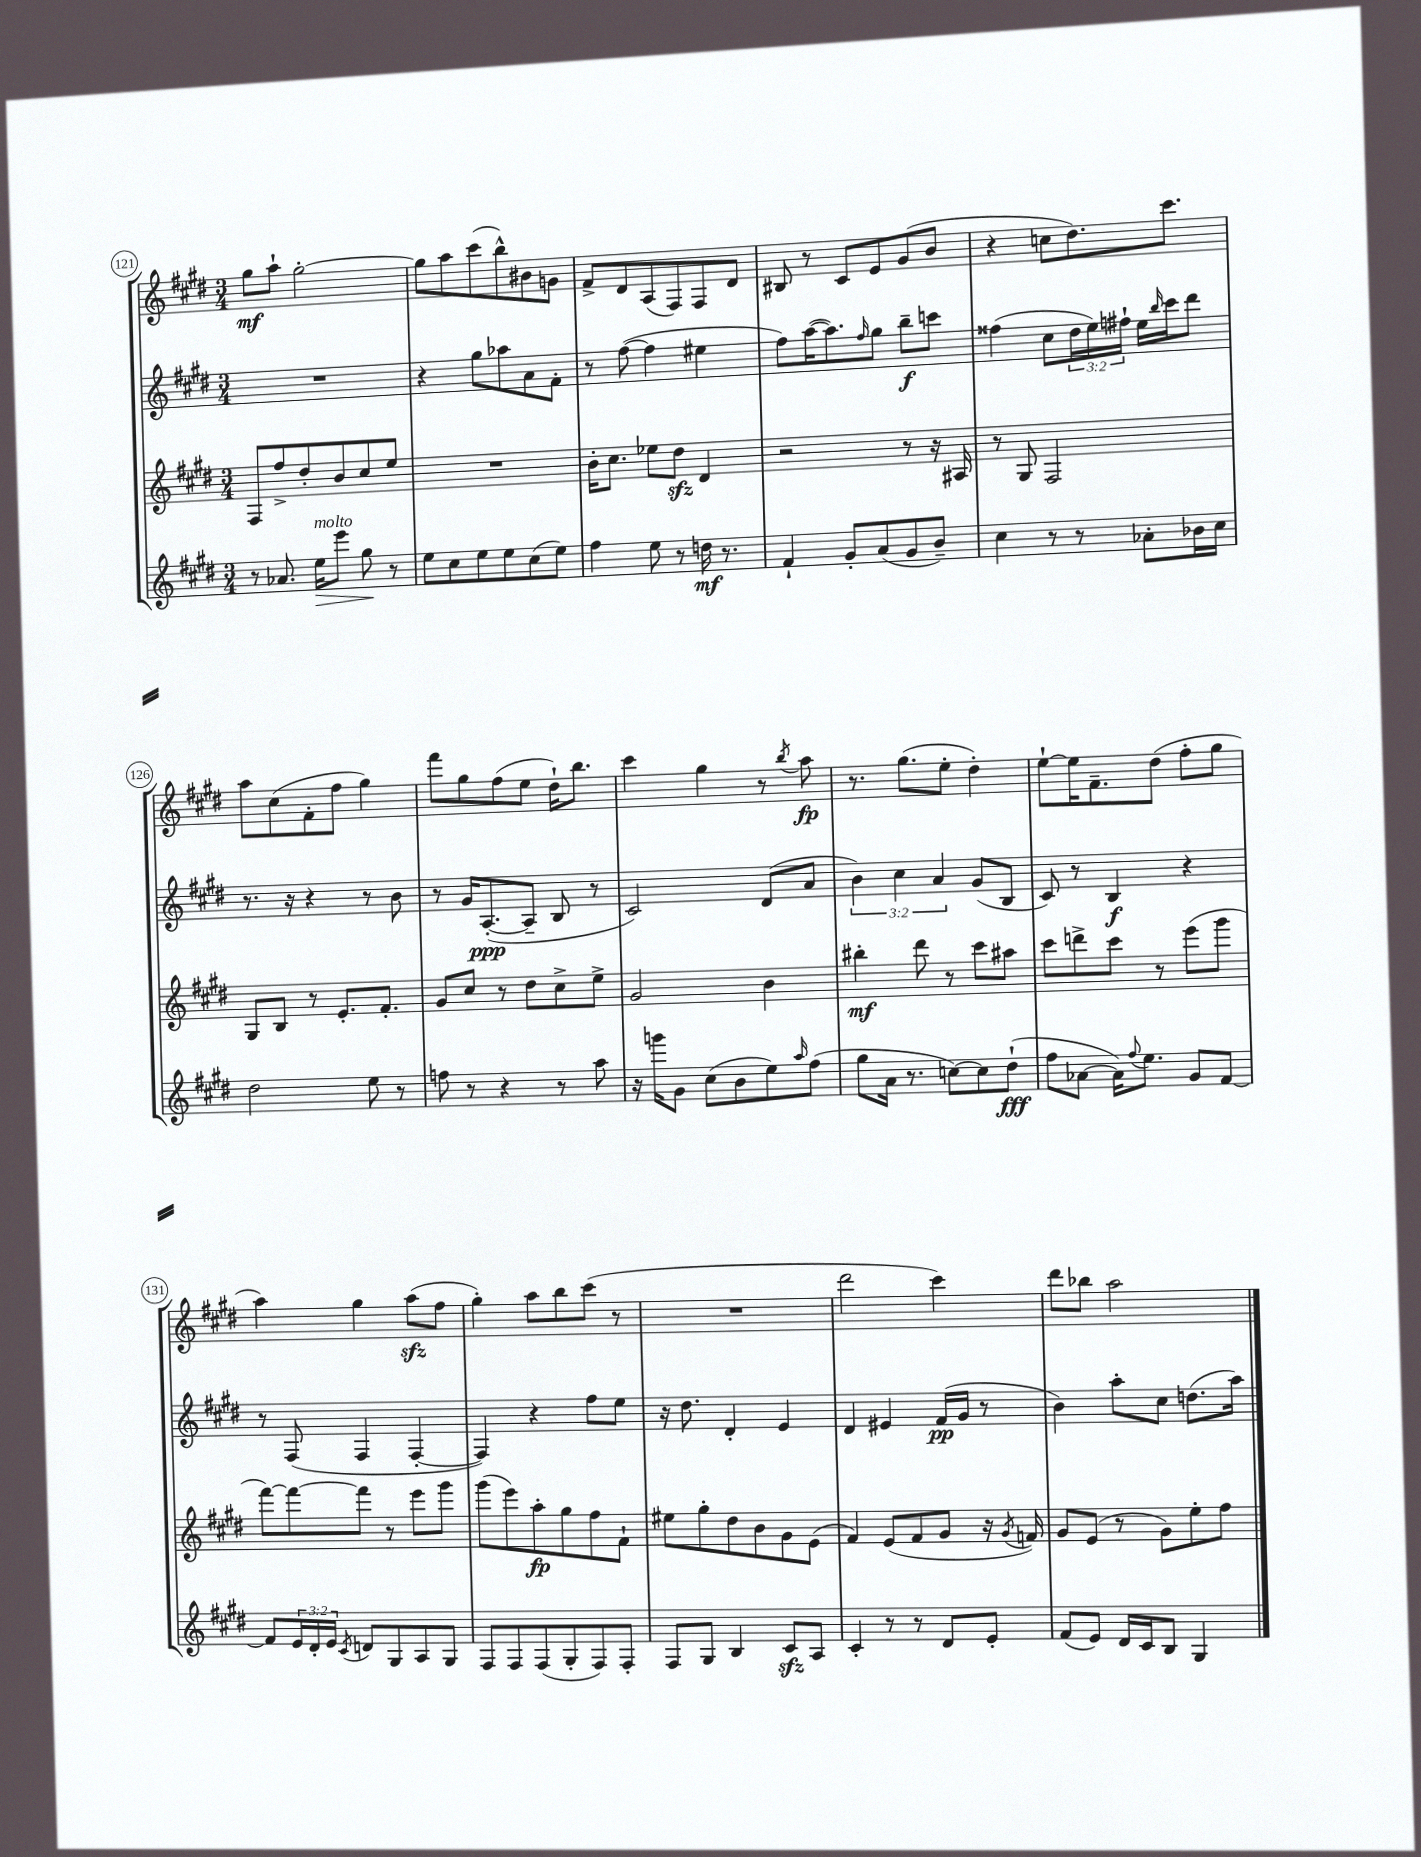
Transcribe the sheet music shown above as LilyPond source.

<<
\new StaffGroup <<
\new Staff = "s0" {
    \clef treble \key e \major \numericTimeSignature \time 3/4
    gis''8\mf a''8-! gis''2~-. |
    gis''8 a''8 cis'''8( b''8-^) bis'8 g'8 |
    fis'8-> dis'8 a8( fis8) fis8 dis'8 |
    bis8 r8 cis'8 e'8 gis'8( b'8 |
    r4 c''8 dis''8.) cis'''8. |
    a''8 cis''8( fis'8-. fis''8 gis''4) |
    fis'''8 gis''8 fis''8( e''8 dis''16-!) b''8. |
    cis'''4 gis''4 r8 \acciaccatura { b''8 } a''8\fp |
    r8. gis''8.( e''8-. dis''4-.) |
    e''8~-! e''16 fis'8.-- dis''8( fis''8-. gis''8 |
    a''4) gis''4 a''8\sfz( fis''8 |
    gis''4-.) a''8 b''8 cis'''8( r8 |
    R2. |
    dis'''2 cis'''4) |
    dis'''8 bes''8 a''2 \bar "|." |
}
\new Staff = "s1" {
    \clef treble \key e \major \numericTimeSignature \time 3/4 \override Staff.TupletNumber.text = #tuplet-number::calc-fraction-text
    R2. |
    r4 gis''8 aes''8 a'8 fis'8-. |
    r8 fis''8~( fis''4 eis''4 |
    fis''8) a''16~( a''8.) \grace { fis''16 } gis''8 b''8--\f c'''8 |
    fisis''4( cis''8 \tuplet 3/2 { dis''16 e''16) fis''16-! } e''16 \grace { b''16 } cis'''16 dis'''8 |
    r8. r16 r4 r8 b'8 |
    r8 gis'16 a8.~-.\ppp( a8-- b8 r8 |
    cis'2) dis'8( a'8 |
    \tuplet 3/2 { b'4) cis''4 a'4 } gis'8( b8 |
    cis'8) r8 b4\f r4 |
    r8 fis8( fis4 fis4~-. |
    fis4) r4 fis''8 e''8 |
    r16 dis''8. dis'4-. e'4 |
    dis'4 eis'4 fis'16\pp( gis'16 r8 |
    b'4) a''8-. cis''8 d''8.( a''16) \bar "|." |
}
\new Staff = "s2" {
    \clef treble \key e \major \numericTimeSignature \time 3/4
    fis8 fis''8-> dis''8-. b'8 cis''8 e''8 |
    R2. |
    b'16-. cis''8. ees''8 dis''8\sfz dis'4 |
    r2 r8 r16 ais16 |
    r8 gis8 fis2 |
    gis8 b8 r8 e'8.-. fis'8.-. |
    gis'8 cis''8 r8 dis''8 cis''8-> e''8-> |
    gis'2 b'4 |
    bis''4-.\mf dis'''8 r8 cis'''8 ais''8 |
    cis'''8 d'''8-> cis'''8 r8 e'''8( gis'''8 |
    fis'''8~) fis'''8~ fis'''8 r8 e'''8 gis'''8 |
    gis'''8( e'''8) a''8-.\fp gis''8 fis''8 fis'8-! |
    eis''8 gis''8-. dis''8 b'8 gis'8 e'8( |
    fis'4) e'8( fis'8 gis'8 r16 \acciaccatura { gis'8 } f'16) |
    gis'8 e'8( r8 gis'8) e''8-. fis''8 \bar "|." |
}
\new Staff = "s3" {
    \clef treble \key e \major \numericTimeSignature \time 3/4 \override Staff.TupletNumber.text = #tuplet-number::calc-fraction-text
    r8 aes'8. e''16\>^\markup { \italic "molto" } e'''8 gis''8\! r8 |
    e''8 cis''8 e''8 e''8 cis''8( e''8) |
    fis''4 e''8 r8 d''16\mf r8. |
    fis'4-! gis'8-. a'8( gis'8 b'8--) |
    cis''4 r8 r8 aes'8-. bes'16 cis''16 |
    dis''2 e''8 r8 |
    f''8 r8 r4 r8 a''8 |
    r16 g'''16 gis'8 cis''8( b'8 e''8) \grace { a''16 } fis''8( |
    gis''8 a'16 r8. c''8~) c''8 dis''8-!\fff( |
    fis''8 aes'8~ aes'16) \appoggiatura { fis''8 } e''8. gis'8 fis'8~ |
    fis'8 \tuplet 3/2 { e'16 dis'16-. e'16 } \acciaccatura { cis'8 } d'8 gis8 a8 gis8 |
    fis8 fis8 fis8( gis8-. fis8) fis8-. |
    fis8 gis8 b4 cis'8\sfz a8 |
    cis'4-. r8 r8 dis'8 e'8-. |
    fis'8( e'8) dis'16 cis'16 b8 gis4 \bar "|." |
}
>>
>>
\layout { \context { \Score currentBarNumber = #121 \override BarNumber.stencil = #(make-stencil-circler 0.1 0.3 ly:text-interface::print) } }
